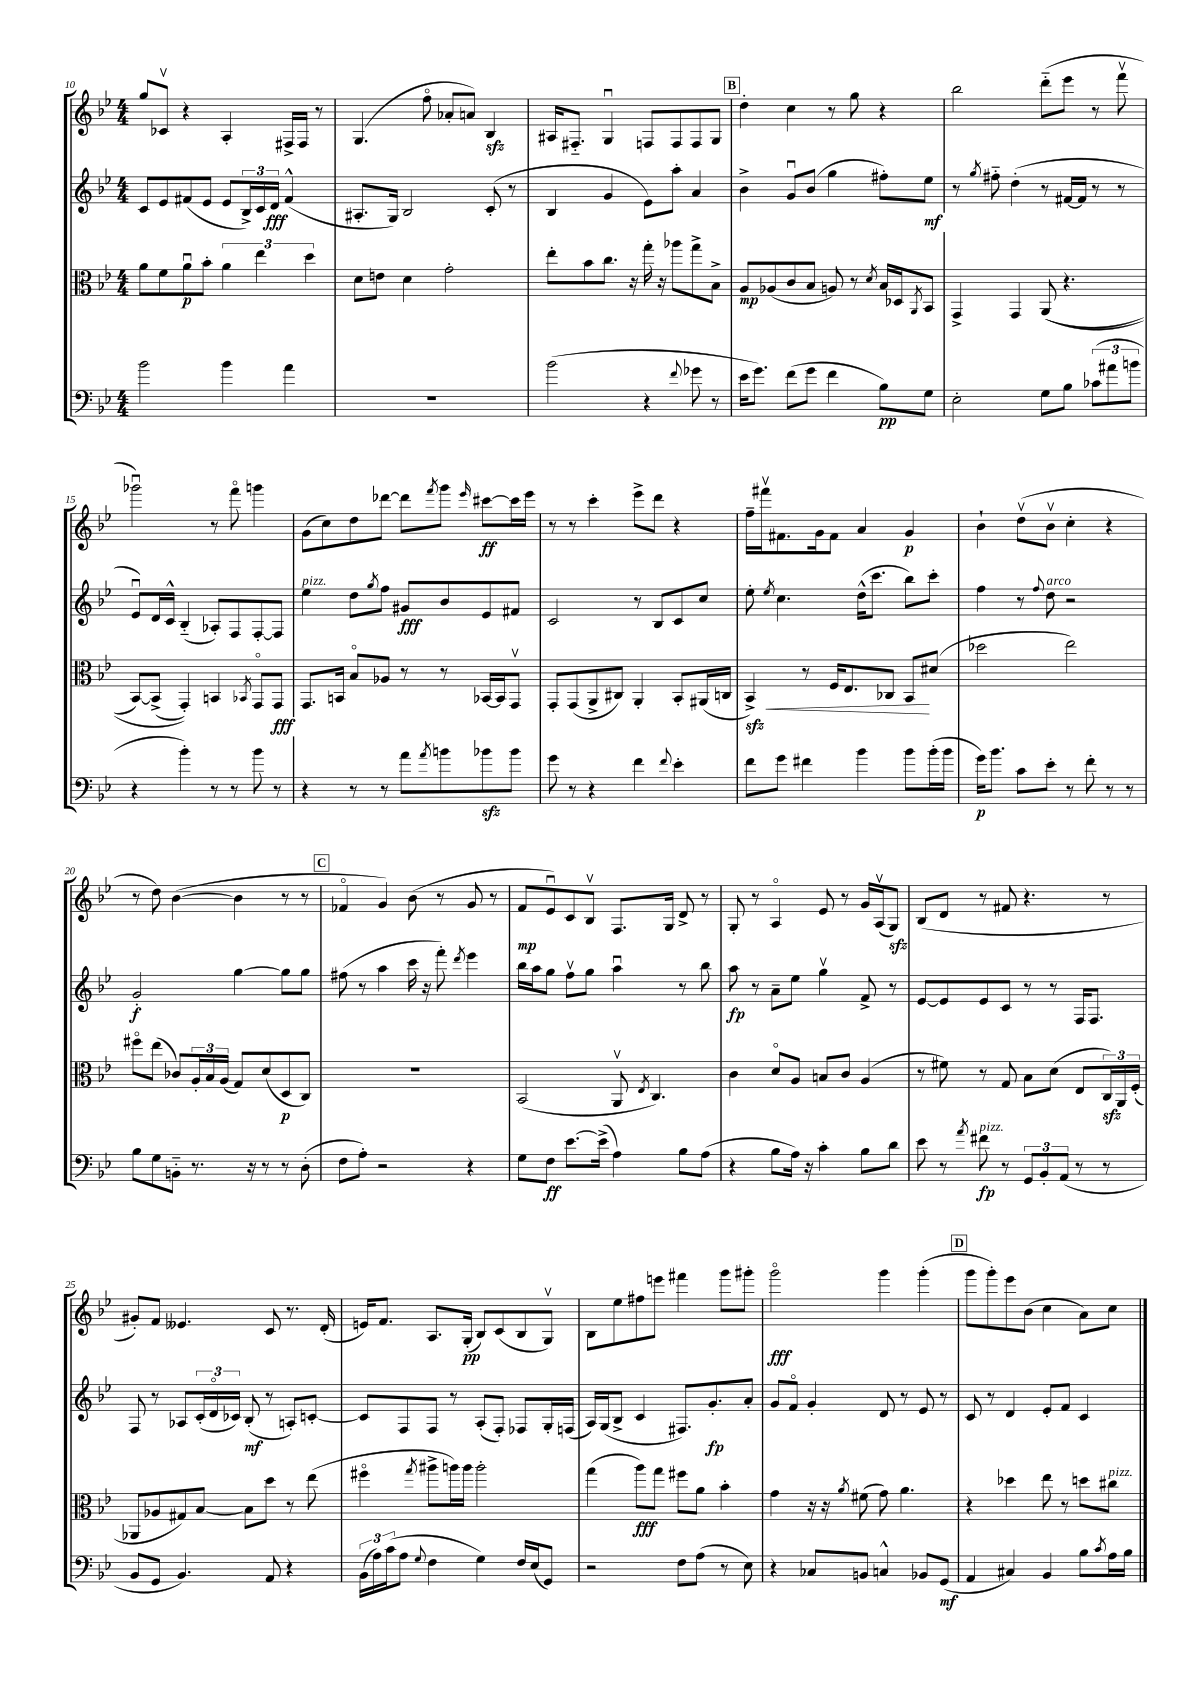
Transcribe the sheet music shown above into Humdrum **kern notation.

**kern	**kern	**kern	**kern
*staff4	*staff3	*staff2	*staff1
*clefF4	*clefC3	*clefG2	*clefG2
*k[b-e-]	*k[b-e-]	*k[b-e-]	*k[b-e-]
*M4/4	*M4/4	*M4/4	*M4/4
2b-	8a	8c	8gg
.	8f	8e-	8c-v
.	8au	(8f#	4r
.	8b-'	8e-	.
4b-	6a	8e-	4A'
.	.	24B-^)	.
.	6ee-	24c	.
.	.	24d	.
4a	.	(4f#^^	16F#^
.	.	.	16F#
.	6dd	.	.
.	.	.	8r
=	=	=	=
1r	8d	8.A#'	(4.G
.	8e	.	.
.	.	16G)	.
.	4d	2B-	.
.	.	.	8ffo
.	2g'	.	8a-'
.	.	.	8a)
.	.	(8c'	4B-
.	.	8r	.
=	=	=	=
(2b-	8ee-'	4B-	16A#
.	.	.	8.F#'~
.	8b-	.	.
.	8.cc	4g	4Gu
.	16r	.	.
4r	16gg'	8e-)	8F
.	16r	.	.
.	8aa-	8aa'	8F
8qqf	.	.	.
8g-	8gg^	4a	8F
8r	8B-^	.	8G
=	=	=	=
16e-	8A	4b-^	4dd'
8.g)	.	.	.
.	(8A-	.	.
(8f	8c	8gu	4cc
8g	8B-	(8b-	.
4f	8A)	4gg	8r
.	8r	.	8gg
.	8qd	.	.
8B-)	16B-	8ff#')	4r
.	16D-	.	.
.	8qAA	.	.
8G	8BB-	8ee-	.
=	=	=	=
2E-'	4GG^	8r	2bb-
.	.	8qgg	.
.	.	8ff#'~	.
.	4GG	(4dd'	.
8G	&((8AA	8r	(8ddd'~
8B-	4.r	[16f#	8eee-
.	.	16f#]	.
(12c-	.	8r	8r
12a#	.	.	.
.	.	8r	8fffv
12b	.	.	.
=	=	=	=
4r	[8BB-)	8e-u)	2ggg-u)
.	(8BB-^]	16d	.
.	.	16c^^	.
4b-')	4GG')&)	(4B-'~	.
8r	4BB	8A-')	8r
8r	.	8F	8fffo
.	8qBB-	.	.
8b-	8GGo	[8F'	4ggg
8r	8GG	8F]	.
=	=	=	=
4r	8.GG	4ee-	(8g
.	.	.	8cc)
.	16BB	.	.
8r	8B-o	8dd	8dd
.	.	8qgg	.
8r	8A-	8ff	[8ddd-
8a	8r	8g#	8ddd-]
8qa	.	.	8qfff
8b	8r	8b-	8ggg
.	.	.	16qqeee-
8b-	[16BB-	8e-	[8ccc#
.	16BB-]	.	.
8b-	8GGv	8f#	16ccc#]
.	.	.	16eee-
=	=	=	=
8g	8GG'	2c	8r
8r	(8GG	.	8r
4r	8AA^	.	4ccc'
.	8C#)	.	.
4f	4AA'	8r	8eee-^
.	.	8B-	8ddd
8qqf	.	.	.
4e-'	8BB-'	8c	4r
.	(16AA#	8cc	.
.	16C	.	.
=	=	=	=
8f	4BB-^)	8ee-'	16ff~
.	.	.	16fff#v
.	.	8qee-	.
8g	.	4.cc	8.f#
4f#	8r	.	.
.	.	.	16g
.	16F	.	8f#
.	8.E-	.	.
4b-	.	(16dd^^	4a
.	.	8.ccc	.
.	8C-	.	.
8b-	8BB-	8bb-)	4g
(16b-'	(8d#	8ccc'	.
16b-	.	.	.
=	=	=	=
16g)	2dd-	4ff	4b-`
8.b-	.	.	.
8c	.	8r	(8ddv
.	.	8qqff	.
8e-'	.	8dd	8b-v
8r	2ee-)	2r	4cc'
8f'	.	.	.
8r	.	.	4r
8r	.	.	.
=	=	=	=
8B-	8ff#o	2g'	8r
8G	(8ee-	.	8dd)
8BB'~	8c-)	.	([4b-
8.r	24A'	.	.
.	24B-	.	.
.	(24A	.	.
.	8G)	[4gg	4b-]
16r	.	.	.
8r	(8d	.	.
8r	8D	8gg]	8r
(8D'	8C)	8gg	8r
=	=	=	=
8F	1r	(8ff#	4f-o
8A')	.	8r	.
2r	.	4aa	4g)
.	.	16ccc	(8b-
.	.	16r	.
.	.	8fff')	8r
.	.	8qddd	.
4r	.	4eee-	8g
.	.	.	8r
=	=	=	=
8G	(2BB-	16bb-	8f
.	.	16aa	.
8F	.	8gg	8e-u)
[8.e-	.	8ffv	8c
.	.	8gg	8B-v
(16e-^]	.	.	.
4A)	8AAv	4aau	8.F
.	8qE-	.	.
.	4.C)	.	.
.	.	.	16G
8B-	.	8r	8d^
(8A	.	8bb-	8r
=	=	=	=
4r	4c	8aa	8G'
.	.	8r	8r
8B-	8do	8a~	4Ao
16A)	8A	8ee-	.
16r	.	.	.
4c'	8B	4ggv	8e-
.	8c	.	8r
8B-	(4A	8f^	16g
.	.	.	(16Av
8d	.	8r	8G)
=	=	=	=
8e-	8r	[8e-	(8B-
8r	8f#)	8e-]	8d
8qa	.	.	.
8f#	8r	8e-	8r
8r	8G	8c	8f#
12GG	8B-	8r	4.r
12BB-'	.	.	.
.	(8d	8r	.
(12AA	.	.	.
8r	8E-	16F	.
.	.	8.F	.
8r	24C)	.	8r
.	24AA	.	.
.	(24F'	.	.
=	=	=	=
8BB-	8AA-	8F	8g#')
8GG	8A-	8r	8f
4.BB-)	8G#)	8A-	4.e--
.	[8B-	(24c'	.
.	.	24do	.
.	.	24c-)	.
.	8B-]	(8B-'	.
8AA	8dd	8r	8c
4r	8r	8A')	8.r
.	(8ee-	[8c'	.
.	.	.	(16d'
=	=	=	=
(24BB-	4ff#o	8c]	16e)
24A)	.	.	.
.	.	.	8.f
(24c	.	.	.
8A	.	8F	.
8qqG	8qgg	.	.
4F	8aa#^	8F	8.A
.	16aa)	8r	.
.	16aa	.	(16G'
4G)	2aa'	(8A'	8B-)
.	.	8F')	(8c
16F	.	8F-	8B-
(16E-	.	.	.
8GG)	.	16G'	8Gv)
.	.	(16F	.
=	=	=	=
2r	(4gg	16A)	8B-
.	.	(16G	.
.	.	8B-^	8ee-
.	8aa)	4c	8ff#
.	8gg	.	8eee
8F	8ff#	8.F#)	4fff#
(8A	8a	.	.
.	.	8.g'	.
8r	4b-'	.	8ggg
8E-)	.	8a'	8ggg#'
=	=	=	=
4r	4g	8g	2gggo
.	.	8fo	.
8C-	16r	4g'	.
.	16r	.	.
.	8qa	.	.
8BB	(8f#	.	.
4C^^	8g)	8d	4ggg
.	4.a	8r	.
8BB-	.	8e-	(4ggg'
(8GG	.	8r	.
=	=	=	=
4AA	4r	8c	8ggg
.	.	8r	8ggg')
4C#)	4dd-	4d	8eee-
.	.	.	(8b-
4BB-	8ee-	8e-'	4cc
.	8r	8f	.
8B-	8dd	4c	8a)
8qc	.	.	.
16A	8cc#	.	8cc
16B-	.	.	.
==	==	==	==
*-	*-	*-	*-
